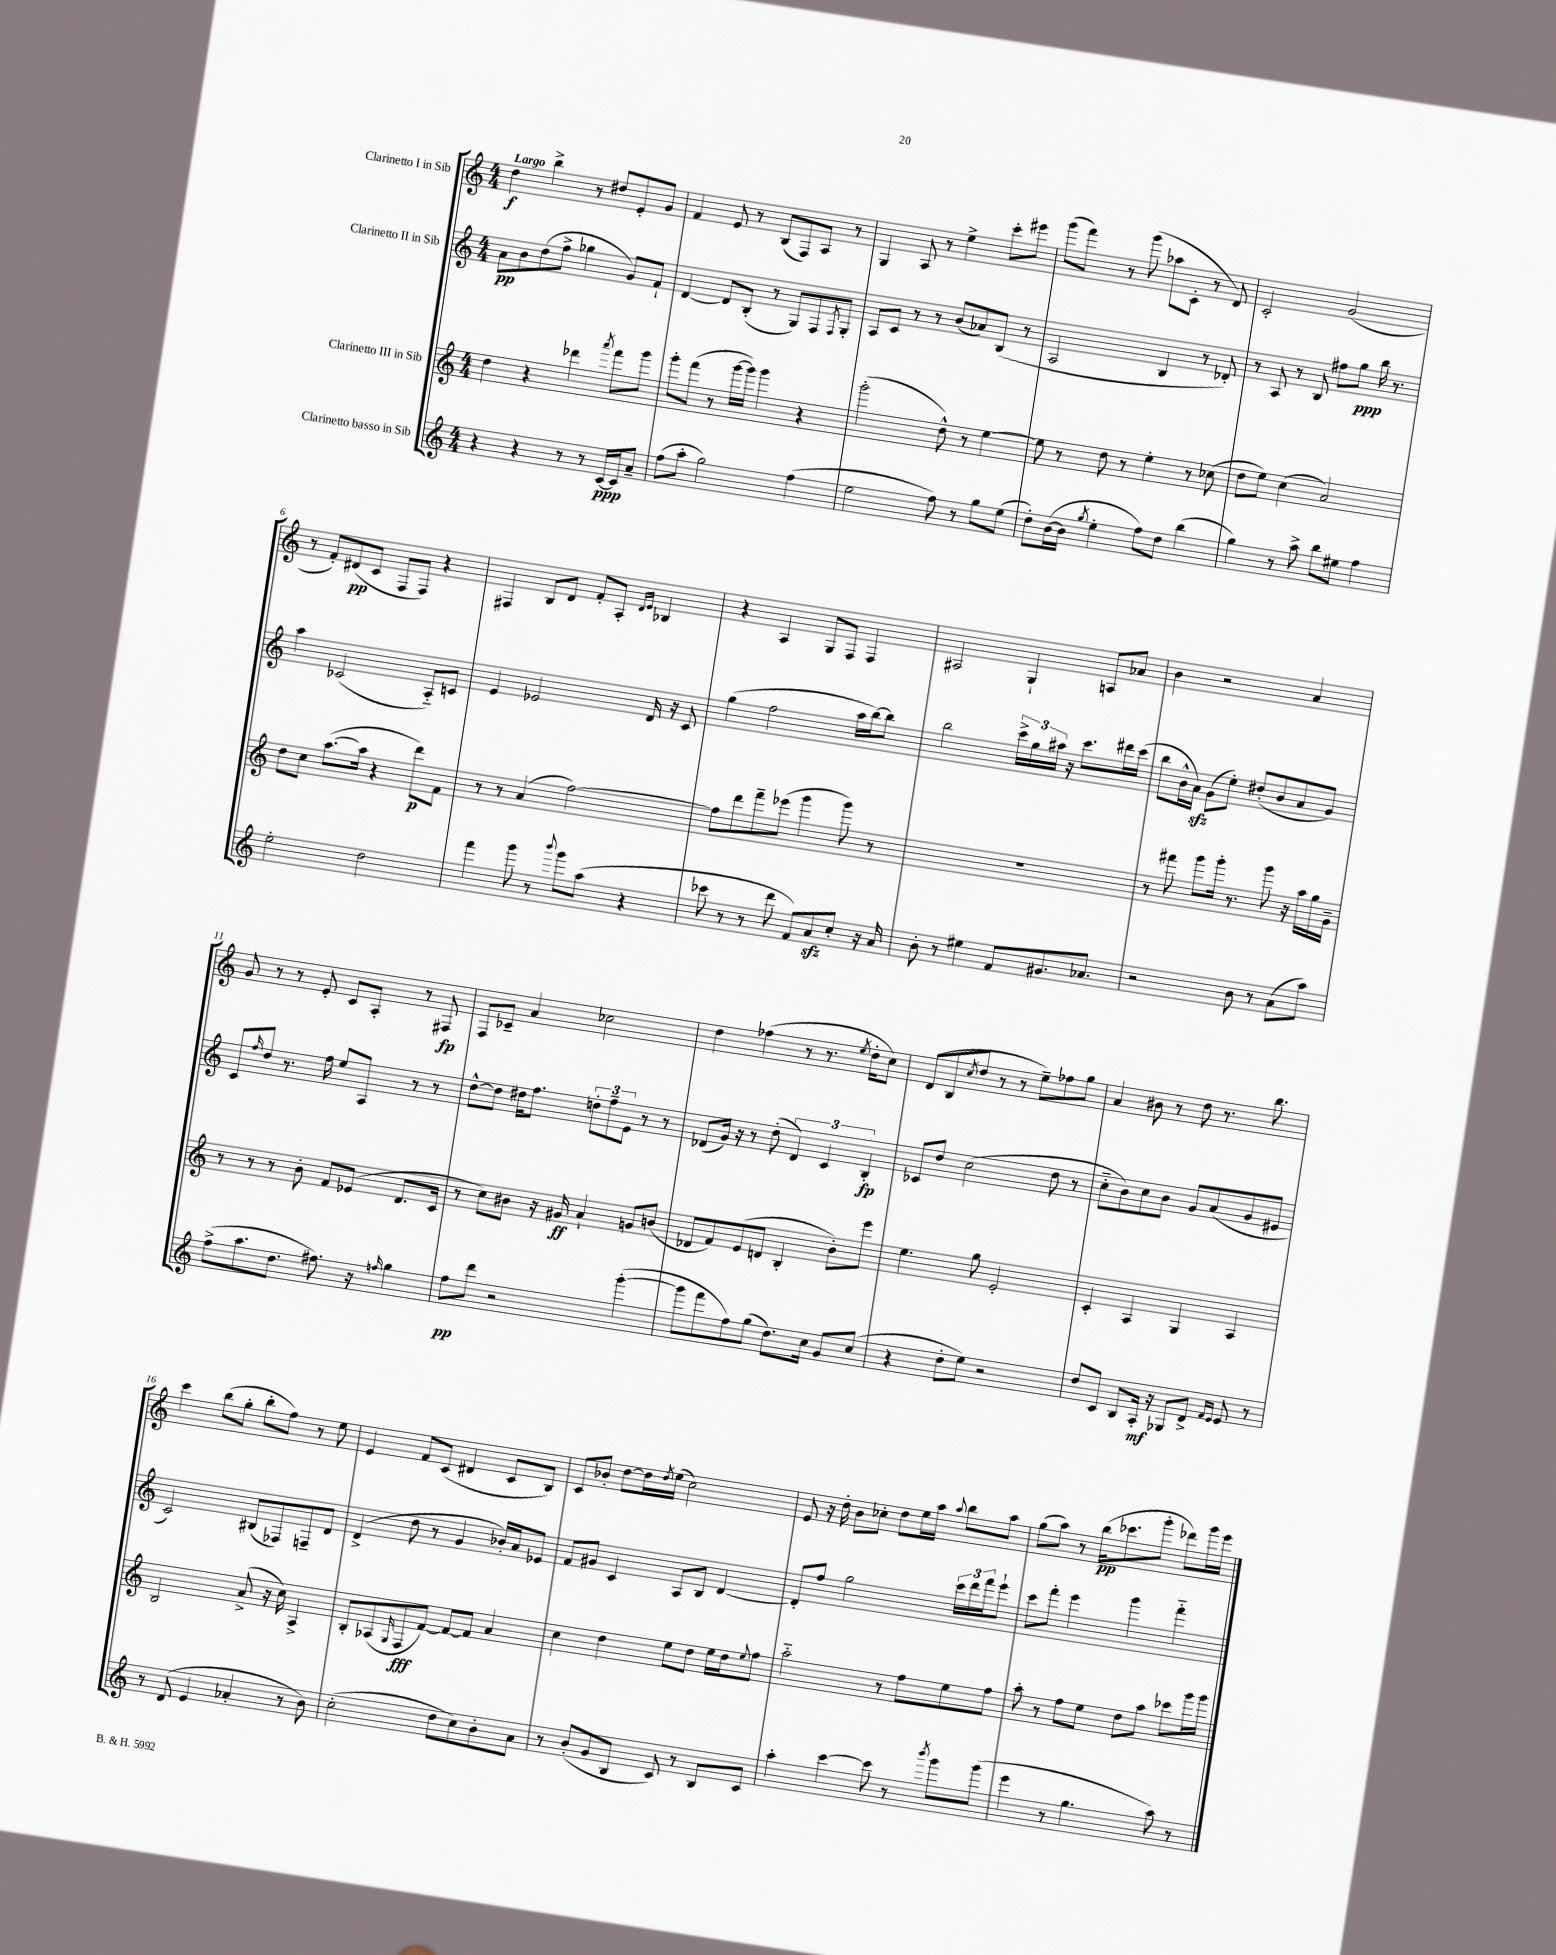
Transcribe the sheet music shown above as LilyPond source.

<<
\new StaffGroup <<
\new Staff = "s0" \with { instrumentName = "Clarinetto I in Sib" } {
    \clef treble \key c \major \numericTimeSignature \time 4/4 \tempo "Largo"
    d''4\f b''4-> r8 dis''8 e'8-. g'8 |
    f'4 e'8 r8 b8( f8) a8 r8 |
    g4 a8 r8 e''4-> c'''8-. eis'''8 |
    g'''8( f'''8) r8 g'''8( aes''8 c'8-. r8 d'8) |
    c'2-. g'2( |
    r8 f'8-.) dis'8\pp( c'8 f8 f8) r4 |
    fis4 b8 d'8 f'8-. a8-. \grace { d'16 e'16 } bes4 |
    r4 a4 g8 f8 f4 |
    ais2 g4-! a8 aes'8 |
    b'4 r2 a'4 |
    g'8 r8 r8 e'8-. c'8 a8-. r8 fis8\fp |
    f8 ces'8-- a'4 ces''2 |
    d''4 fes''4( r8 r8. \acciaccatura { e''8 } d''16-. c''8) |
    d'8( b8 \acciaccatura { c''8 } d''8 r8 r8 e''8--) fes''8 g''8 |
    a'4 bis'8 r8 d''8 r8. b''8. |
    c'''4 b''8( g''8-. b''8-. f''8) r8 e''8 |
    e'4 f'8 c'8( dis'4 c'8 b8) |
    c'8 bes'8-. d''8~ d''16 \acciaccatura { d''8 } e''16( c''2) |
    e'8 r16 d''16-. b'8 ces''8-. d''8 e''16 a''16 \appoggiatura { a''8 } b''8 a''8 |
    g''8( a''8) r8 b''16\pp( ces'''8. g'''8-. des'''8) g'''16 e'''16 \bar "|." |
}
\new Staff = "s1" \with { instrumentName = "Clarinetto II in Sib" } {
    \clef treble \key c \major \numericTimeSignature \time 4/4
    a'8\pp b'8 d''8( f''8-> ges''4 g'8) f'8-! |
    d'4~ d'8 b8-.( r8 g8) f8 \acciaccatura { f8 } g8-. |
    a8 c'8 r8 r8 b'8( aes'8) b8( r8 |
    a2 b4 r8 des'8-.) |
    r8 a8 r8 b8 fis''8 g''8\ppp b''16 r8. |
    a''4 ces'2( a8-_) c'8 |
    e'4 ees'2 d'16 r16 c'8 |
    g''4( f''2 a''16 b''16~) b''8 |
    b''2 \tuplet 3/2 { c'''16-> g''16 ais''16 } r16 c'''8. dis'''16 c'''16( |
    b''8 b'16-^ a'16\sfz) g'8( e''8-.) dis''8-.( b'8 a'8 g'8) |
    c'8 \grace { f''16 } d''8 r8. f''16 e''8 a8 r8 r8 |
    d''8~-^ d''8 dis''16 f''8. \tuplet 3/2 { d''8-. f''8-- e'8 } r8 r8 |
    des'8( g'16) r16 r8 d''8-.( \tuplet 3/2 { des'4) c'4 b4-.\fp } |
    ces'8 d''8 c''2( d''8 r8 |
    c''8-_ b'8) c''8 b'8 g'8 a'8( g'8 eis'8 |
    c'2) bis8( fes8) f8-- d'8 |
    d'4->( d''8 r8 g'4 bes'16-.) a'16 ees'8 |
    f'8 gis'8 c'4 a8 b8 d'4~ |
    d'8-. f''8 g''2 \tuplet 3/2 { c'''16 d'''16 f'''16 } e'''8-! |
    c'''8 f'''8-. e'''4 g'''4 f'''4-_ \bar "|." |
}
\new Staff = "s2" \with { instrumentName = "Clarinetto III in Sib" } {
    \clef treble \key c \major \numericTimeSignature \time 4/4
    d''4 r4 des'''4 \acciaccatura { a'''8 } f'''8 g'''8 |
    g'''8-. f'''8( r8 g'''16~ g'''16) g'''4 r4 |
    g'''2-.( d''8-^) r8 e''4~ |
    e''8 r8 d''8 r8 e''4-. r8 ces''8( |
    d''8 e''8) c''4( a'2) |
    d''8 c''8 a''8.~( a''16 r4 d'''8\p) f'8 |
    r8 r8 a'4( f''2~) |
    f''8 d'''8 f'''8-- ees'''8( g'''4 g'''8) r8 |
    R1 |
    r8 fis'''8 g'''8 g'''16-. r8. g'''8 r16 a''16 g''16 g'16-- |
    r8 r8 r8 b'8-. f'8 ees'8( d'8. c'16 |
    r8 c''8) bis'8 r16 gis'16\ff a'4-! g'8 b'8( |
    des'8 f'8) e'8( d'8 b4-. b'8-.) e'''8 |
    e''4. g''8 e'2-. |
    c'4-. a4 g4 a4 |
    b2 a'8->( r16 c''16) a4-> |
    b8-. aes8( \grace { g16 } f8\fff f'8~) f'8~ f'8 a'4 |
    c''4 d''4 e''8 d''8 e''16 d''16 \appoggiatura { e''8 } f''8 |
    a''2-_ r8 f''8 e''8 f''8 |
    a''8-. r8 f''8 e''8 d''8 a''8 ces'''8 g'''16 g'''16 \bar "|." |
}
\new Staff = "s3" \with { instrumentName = "Clarinetto basso in Sib" } {
    \clef treble \key c \major \numericTimeSignature \time 4/4
    r4 r4 r8 r8 c'16~\ppp c'16 a'8-- |
    f''8( a''8-. g''2) f''4( |
    e''2 f''8) r8 g''8 e''8( |
    d''8-.) b'16~( b'16 \acciaccatura { g''8 } e''4-. f''8) d''8 b''4( |
    g''4) r8 a''8-> b''8 eis''8 f''4 |
    e''2-. d''2 |
    f'''4 g'''8 r8 \appoggiatura { b'''8 } g'''8 a''8( r4 |
    ces'''8 r8 r8 d'''8 f'8) a'8\sfz c''8-. r16 a'16 |
    b'8-. r8 eis''4 f'8 gis'8. aes'8. |
    r2 b'8 r8 a'8( a''8) |
    f''8->( a''8. d''8. fis''8.) r16 \grace { f''16 } g''4 |
    f''8\pp d'''8 r2 g'''4~-.( |
    g'''8 f'''8 f''8) g''8( d''8.) c''16 g'8 c''8( |
    r4 d''8-. e''8) r2 |
    d''8 c'8 b8 a16-.\mf r16 ges8 d'8-> \grace { f'16 e'16 } e'8 r8 |
    r8 d'8( e'4 aes'4-. r8 b'8) |
    c''2-.( d''8 c''8) b'8-. a'8 |
    r8 b'8-.( g'8 b8 c'8) r8 b8 c'8 |
    a''4-. c'''4~ c'''8 r8 \acciaccatura { b'''8 } g'''8 g'''8( |
    e'''4 r8 g''4. a''8) r8 \bar "|." |
}
>>
>>
